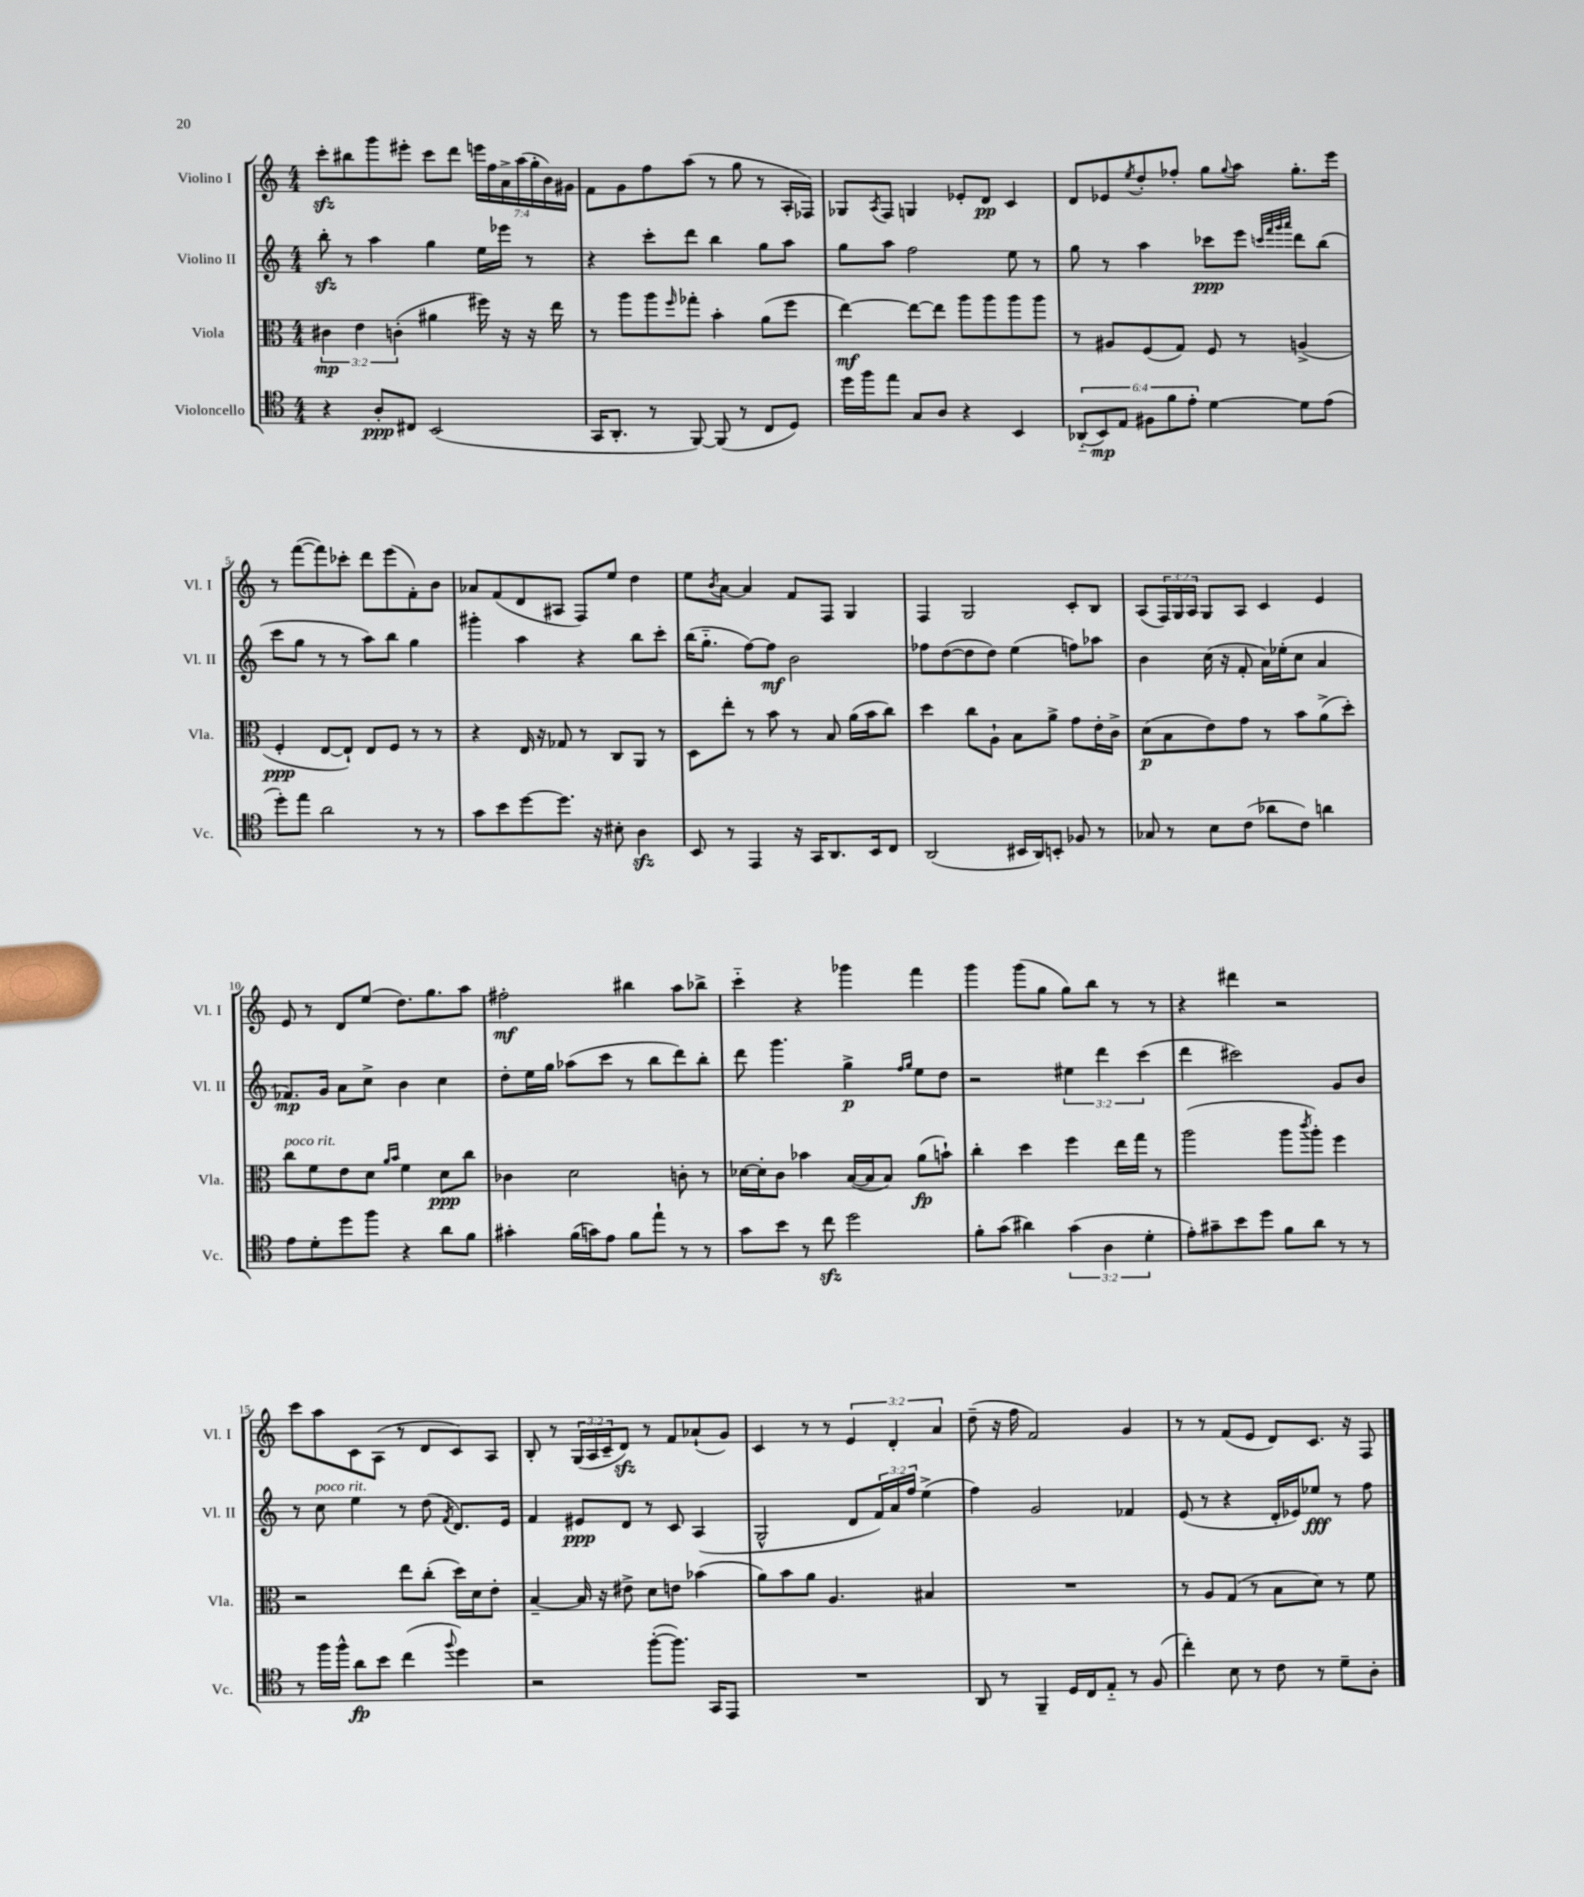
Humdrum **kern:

**kern	**kern	**kern	**kern
*staff4	*staff3	*staff2	*staff1
*clefC4	*clefC3	*clefG2	*clefG2
*k[]	*k[]	*k[]	*k[]
*M4/4	*M4/4	*M4/4	*M4/4
4r	6c#\	8bb'\	8ccc'\L
.	.	8r	8bb#\
.	6e\	.	.
8A'/L	.	4aa\	8ggg\
.	(6c'\	.	.
8C#/J	.	.	8eee#'\J
(2BB/	4a#\	4gg\	8ccc\L
.	.	.	8ddd\J
.	16ff#\)	16ee\LL	28eee\LL
.	.	.	28ff\
.	16r	16eee-\JJ	.
.	.	.	28a^\
.	.	.	(28aa\
.	16r	8r	.
.	.	.	28gg'\
.	.	.	28b\)
.	16ee\	.	.
.	.	.	28g#\JJ
=	=	=	=
16GG/LK	8r	4r	8f\L
8.AA'/J	.	.	.
.	8aa\L	.	8g\
8r	8aa\	8ccc'\L	8ff\
.	16qqff/	.	.
[8FF/)	8gg-'\J	8ddd\J	(8aa\J
(8FF/]	4b'\	4bb\	8r
8r	.	.	8gg\
8C/L	(8a\L	8gg\L	8r
8D/J)	8ff\J	8aa\J	16A'/LL
.	.	.	16F-/JJ)
=	=	=	=
16dd\LL	[4ee\)	8gg\L	8G-/L
16ff\J	.	.	.
.	.	.	8qA/
8ee\J	.	8aa\J	8F/J
8G/L	8ee\_L	2ff\	4G/
8A/J	8ee\]J	.	.
4r	8aa\L	.	8e-'/L
.	8aa\	.	8d/J
4BB/	8aa\	8ee\	4c/
.	8aa\J	8r	.
=	=	=	=
(12AA-'~/L	8r	8gg\	8d/L
12BB/)	.	.	.
.	8A#/L	8r	8e-/
12E/J	.	.	.
.	.	.	8qee/
12F#\L	(8F/	4aa\	8dd'/
12f\	.	.	.
.	8G/J)	.	8ff-'/J
12e'\J	.	.	.
[4d\	8F/	8ccc-\L	8gg\L
.	.	.	8qqgg/
.	8r	8eee\J	8aa\J
.	.	32qqccc/LLL	.
.	.	32qqfff/	.
.	.	32qqggg/	.
.	.	32qqaaa/JJJ	.
8d\]L	(4A^/	8ddd\L	8.gg'\L
(8e\J	.	(8bb\J	.
.	.	.	16eee\Jk
=	=	=	=
8dd'\L)	4F'/	8ccc\L	8r
8ee\J	.	8gg\J	([8fff\L
2a\	[8E/L	8r	8fff\])
.	8E`/]J)	8r	8ccc-'\J
.	8E/L	8aa\L)	8ddd\L
.	8F/J	8bb\J	(8eee\
8r	8r	4gg\	8f'\)
8r	8r	.	8b\J
=	=	=	=
8g\L	4r	4ggg#'\	8a-/L
8b\	.	.	(8f/
[8dd\	16E/	4aa\	8d/
.	16r	.	.
8.dd\]J	8G-/	.	8A#/J
.	8r	4r	8F/L)
16r	.	.	.
8B#'\	8C/L	.	8ee/J
4A\	8AA/J	8bb\L	4dd\
.	8r	8ccc'\J	.
=	=	=	=
8BB/	8D\L	(16bb\LK	8ee\L
.	.	8.gg'~\J	.
.	.	.	8qb/
8r	8ee'\J	.	[8a\J
4EE/	8r	[8ff\L)	4a/]
.	8b\	8ff\]J	.
16r	8r	2b\	8f/L
16GG/LK	.	.	.
8.AA/	8B/	.	8F/J
.	(16a\LL	.	4G/
16BB/k	16b\J	.	.
8C/J	8cc\J)	.	.
=	=	=	=
(2AA/	4dd\	8ff-\L	4F/
.	.	([8dd\	.
.	8cc\L	8dd\]	2G/
.	8A`\J	8dd\J)	.
16BB#/LL	8B\L	(4ee\	.
16AA/J)	.	.	.
8BB'/J	8a^\J	.	.
8F-/	8g\L	8ff\L)	8c'/L
8r	16e'\L	8aa-\J	8B/J
.	16c^\JJ	.	.
=	=	=	=
8G-/	(8d\L	4b\	(8A/L
8r	8B\	.	24F/L)
.	.	.	24G/
.	.	.	24A/JJ
8B\L	8e\)	(16cc\	8G/L
.	.	16r	.
(8c\J	8g\J	8f'/	8A/J
8a-\L	8r	16a\LL)	4c/
.	.	(16ee-'\J	.
8c\J)	8b\L	8cc\J	.
4a\	(8a^\	4a/	4e/
.	8dd'\J)	.	.
=	=	=	=
8e\L	8cc\L	8.f-/L)	8e/
8d'\	8f\	.	8r
.	.	16g/Jk	.
8dd\	8e\	8a\L	8d/L
8ff\J	8d\J	8cc^\J	(8ee/J
.	16qqa/LL	.	.
.	16qqb/JJ	.	.
4r	4f\	4b\	8.dd\L)
.	.	.	8.gg\
8a\L	8d\L	4cc\	.
8f\J	8cc\J	.	8aa\J
=	=	=	=
4g#'\	4c-\	8dd'\L	2ff#'\
.	.	16ee\L	.
.	.	16gg\JJ	.
(16f\LL	2d\	(8aa-\L	.
16g\J)	.	.	.
8e\J	.	8ccc\J	.
8f\L	.	8r	4bb#\
8ee`\J	.	8bb\L	.
8r	8c'\	8ddd\)	8aa\L
8r	8r	8bb'\J	8bb-^\J
=	=	=	=
8g\L	[16d-\LL	8ddd\	4ccc'~\
.	16d-'\]J	.	.
8b\J	8c\J	4.ggg\	.
8r	4b-\	.	4r
8cc\	.	.	.
2dd\	([16B/LL	4gg^\	4ggg-\
.	16B/]J	.	.
.	8B/J)	.	.
.	.	16qqff/LL	.
.	.	16qqgg/JJ	.
.	(8a\L	8ee\L	4fff\
.	8b`\J)	8dd\J	.
=	=	=	=
8f'\L	4cc'\	2r	4ggg\
(8g\J	.	.	.
4a#\)	4dd\	.	(8ggg\L
.	.	.	8gg\J
(6g\	4ff\	6ee#\	8gg\L)
.	.	.	8bb\J
6A\	.	6ddd\	.
.	16ee\LL	.	8r
.	16gg\JJ	.	.
6d'\	.	(6ccc\	.
.	8r	.	8r
=	=	=	=
8e'\L)	(2aa\	4ddd\	4r
8g#~\	.	.	.
8b\	.	2ccc#\)	4ddd#\
8dd\J	.	.	.
8f\L	8aa\L	.	2r
.	8qccc/	.	.
8a\J	8aa'\J)	.	.
8r	4ff\	8g/L	.
8r	.	8b/J	.
=	=	=	=
8r	2r	8r	8ccc\L
16ff\LL	.	8cc\	8aa\
16ff^^\JJ	.	.	.
8a\L	.	4ee\	8c\
8b\J	.	.	(8A\J
(4cc\	8ee\L	8r	8r
.	(8cc'\J	(8dd\	8d/L
8qqff/	.	8qf/	.
4dd\)	16dd\LL)	8.d/L)	8c/)
.	16d\J	.	.
.	8e'\J	.	8A/J
.	.	16e/Jk	.
=	=	=	=
2r	[4B~/	4f/	8B'/
.	.	.	8r
.	16B/]	8e#/L	(24G/LL
.	.	.	24A/
.	16r	.	.
.	.	.	24c~/J
.	8e#^\	8d/J	8d/J)
([8ff'\L	8d\L	8r	8r
8.ff\]J)	8e\J	8c/	8f/L
.	(4b-\	(4A/	(8a-`/
16GG/LK	.	.	.
8EE/J	.	.	8g/J)
=	=	=	=
1r	8a\L)	2G^^/	4c/
.	8b\	.	.
.	8a\J	.	8r
.	4.A/	.	8r
.	.	8d/L	6e/
.	.	24f/L)	.
.	.	24a/	6d'/
.	.	24ff/JJ	.
.	4B#/	(4ee^\	.
.	.	.	6a/
=	=	=	=
8AA/	1r	4ff\)	(8dd~\
8r	.	.	16r
.	.	.	16ff\
4FF~/	.	2g/	2f/)
16D/LL	.	.	.
16C/J	.	.	.
8E'~/J	.	.	.
8r	.	4f-/	4g/
(8F/	.	.	.
=	=	=	=
4cc'\)	8r	(8e/	8r
.	8A/L	8r	8r
8B\	(8G/J	4r	(8f/L
8r	8r	.	8e/J
8c\	8B\L	16d'/LL	8d/L)
.	.	16e-/J)	.
8r	8d\J)	8ee-/J	8.c/J
8d~\L	8r	8r	.
.	.	.	16r
8A'\J	8f\	8ff\	8F/
==	==	==	==
*-	*-	*-	*-
